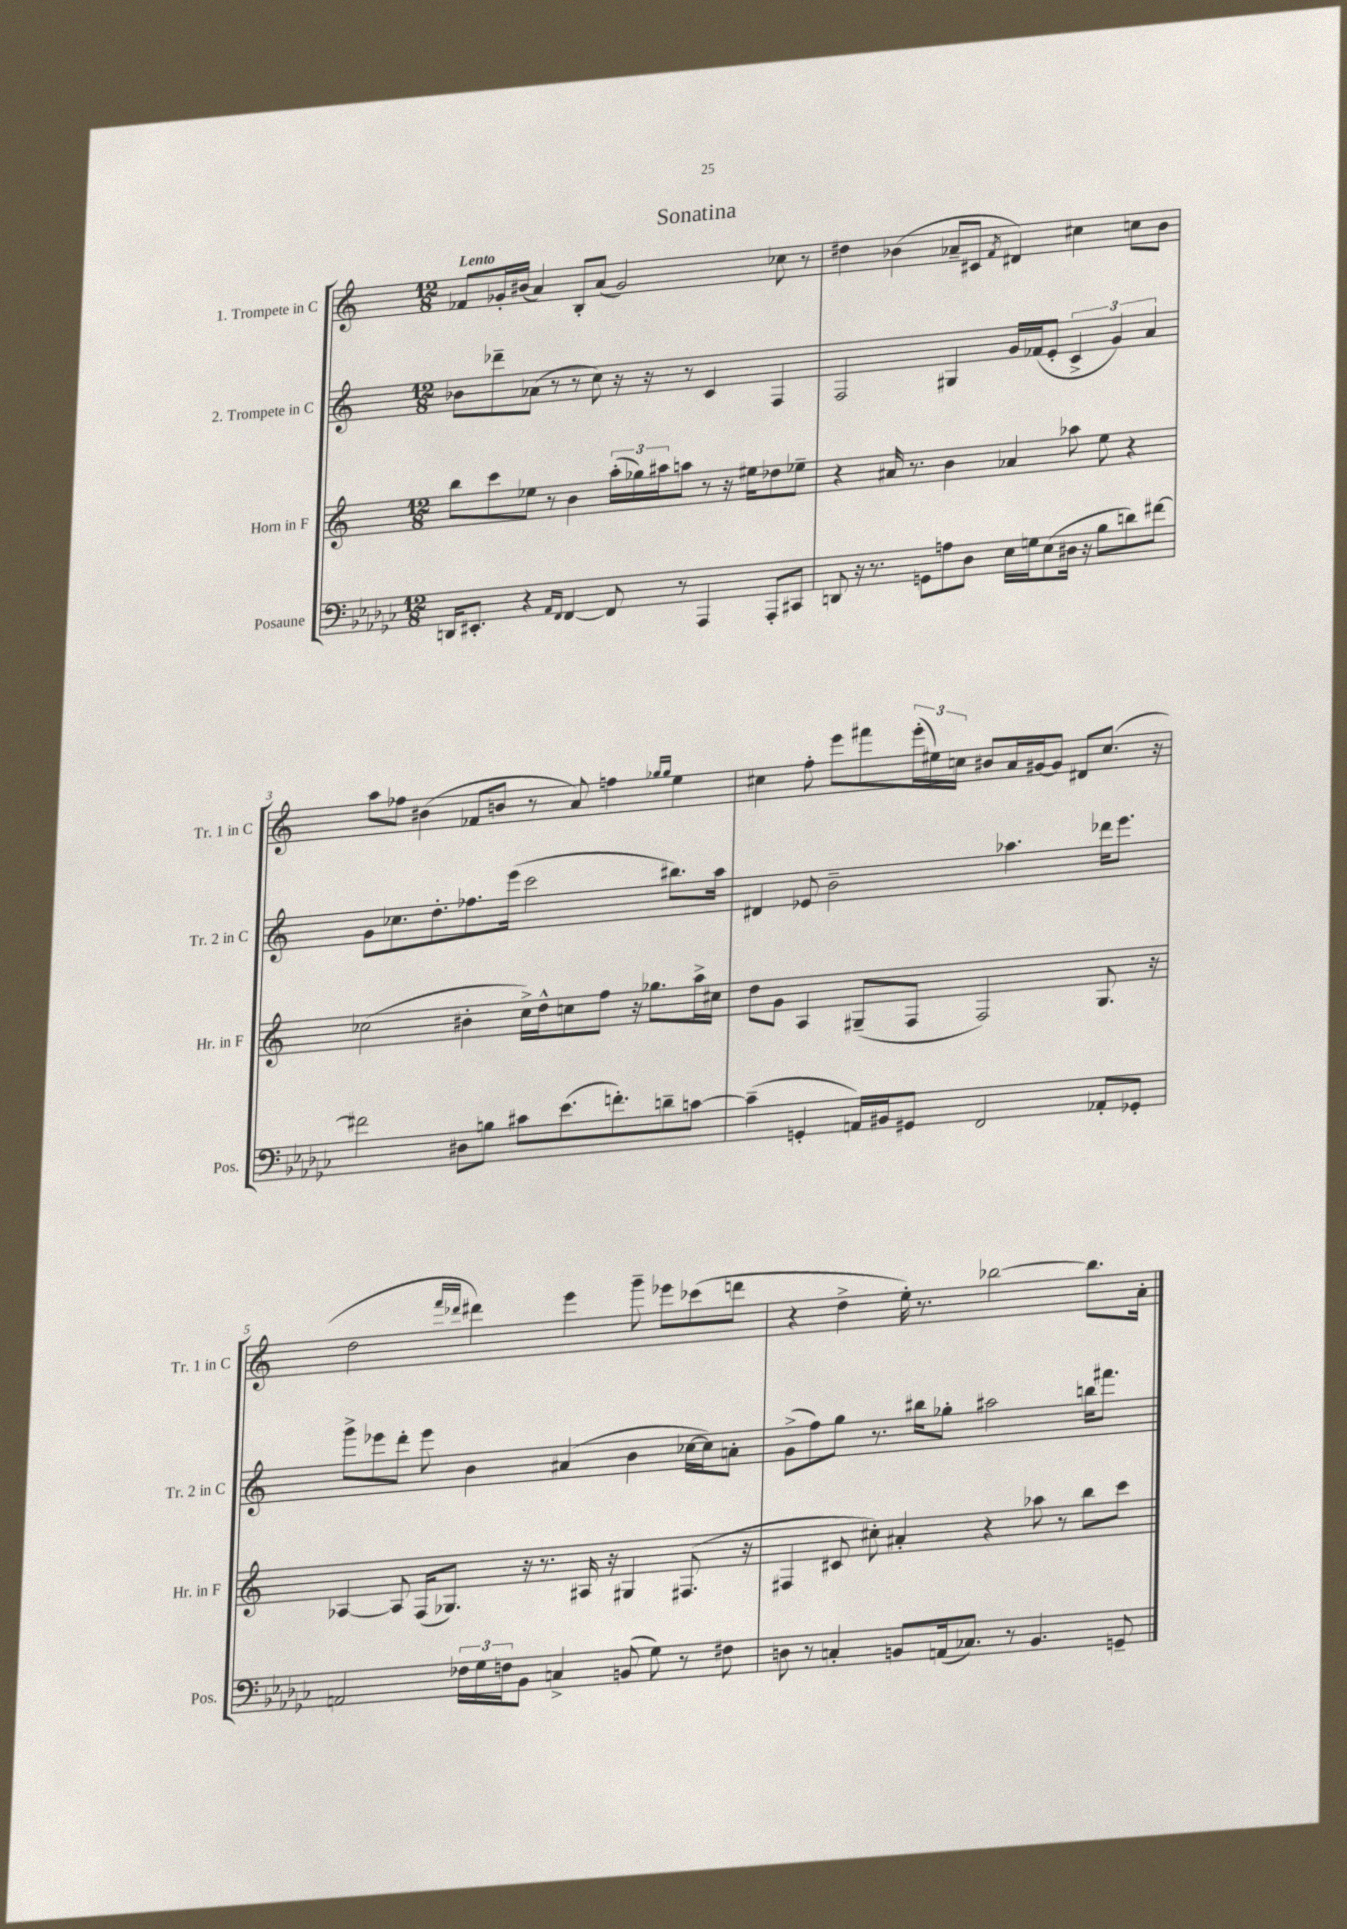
\header { title = "Sonatina" }
<<
\new StaffGroup <<
\new Staff = "s0" \with { instrumentName = "1. Trompete in C" shortInstrumentName = "Tr. 1 in C" } {
    \clef treble \key c \major \numericTimeSignature \time 12/8 \tempo "Lento"
    fes'8 ges'16-. bis'16( a'4) b8-. a'8( ges'2) ces''8 r8 |
    dis''4 bes'4( aes'8-- cis'8 \acciaccatura { f'8 } dis'4) cis''4 c''8 bes'8 |
    a''8 fes''8 bis'4( fes'8 b'8 r8 a'8) f''4 \grace { ges''16 ges''16 } e''4 |
    cis''4 f''8-. e'''8 fis'''8 \tuplet 3/2 { e'''16-.( eis''16) c''16 } bis'8 a'16 gis'16~ gis'8 dis'8 c''8.( r16 |
    d''2 \grace { f'''16 des'''16 } dis'''4) e'''4 g'''8-- ees'''8 ces'''8( d'''8 |
    r4 d''4-> e''16-.) r8. bes''2~ bes''8. a'16-. \bar "|." |
}
\new Staff = "s1" \with { instrumentName = "2. Trompete in C" shortInstrumentName = "Tr. 2 in C" } {
    \clef treble \key c \major \numericTimeSignature \time 12/8
    bes'8 des'''8-- aes'8( r8 r8 c''8) r16 r16 r8 c'4 f4 |
    f2 gis4 g'16 fes'16( e'8-. \tuplet 3/2 { c'4-> g'4) a'4 } |
    g'8 ces''8. d''8.-. fes''8. e'''16( c'''2 bis''8.) a''16 |
    dis'4 ees'8 b'2-- aes''4. des'''16 e'''8. |
    g'''8-> ees'''8 d'''8-. ees'''8 b'4 ais'4( b'4 ces''16~ ces''16) a'8-. |
    g'8->( f''8) g''8 r8. bis''16 ges''8-. ais''2 b''16 fis'''8. \bar "|." |
}
\new Staff = "s2" \with { instrumentName = "Horn in F" shortInstrumentName = "Hr. in F" } {
    \clef treble \key c \major \numericTimeSignature \time 12/8
    b''8 c'''8 ees''8 r8 b'4 \tuplet 3/2 { a''16-.( ges''16) ais''16 } a''8 r8 r16 eis''16 des''8 ees''8-- |
    r4 ais'16 r8. b'4 aes'4 aes''8 e''8 r4 |
    ces''2( bis'4-. ces''16->) d''16-^ c''8 f''8 r16 ges''8. a''16-> cis''16 |
    d''8 g'8 a4 gis8--( f8 f2) gis8. r16 |
    aes4~ aes8 f16( ges8.) r16 r8. ais16 r16 gis4 fis8.( r16 |
    fis4 cis'8 cis''8-.) ais'4-. r4 aes''8 r8 b''8 c'''8 \bar "|." |
}
\new Staff = "s3" \with { instrumentName = "Posaune" shortInstrumentName = "Pos." } {
    \clef bass \key ges \major \numericTimeSignature \time 12/8
    d,16 eis,8.-. r4 \grace { aes,16 f,16 } f,4~ f,8 r8 aes,,4 aes,,8-. cis,8 |
    d,8 r16 r8. g,8 a8 des8 ees16 g16 ees8( dis16 r16 bes8 d'8) fis'8~ |
    fis'2 dis8 b8 cis'8 ees'8.( f'8.-.) d'8-- c'8~ |
    c'4--( g,4-. a,16) bis,16 gis,8 f,2 aes,8-. ges,8-. |
    a,2 \tuplet 3/2 { fes16 ges16 f16 } bes,8 c4-> b,8( ges8) r8 fis8 |
    d8 r8 c4-. b,8 a,16( ces8.) r8 b,4. g,8-- \bar "|." |
}
>>
>>
